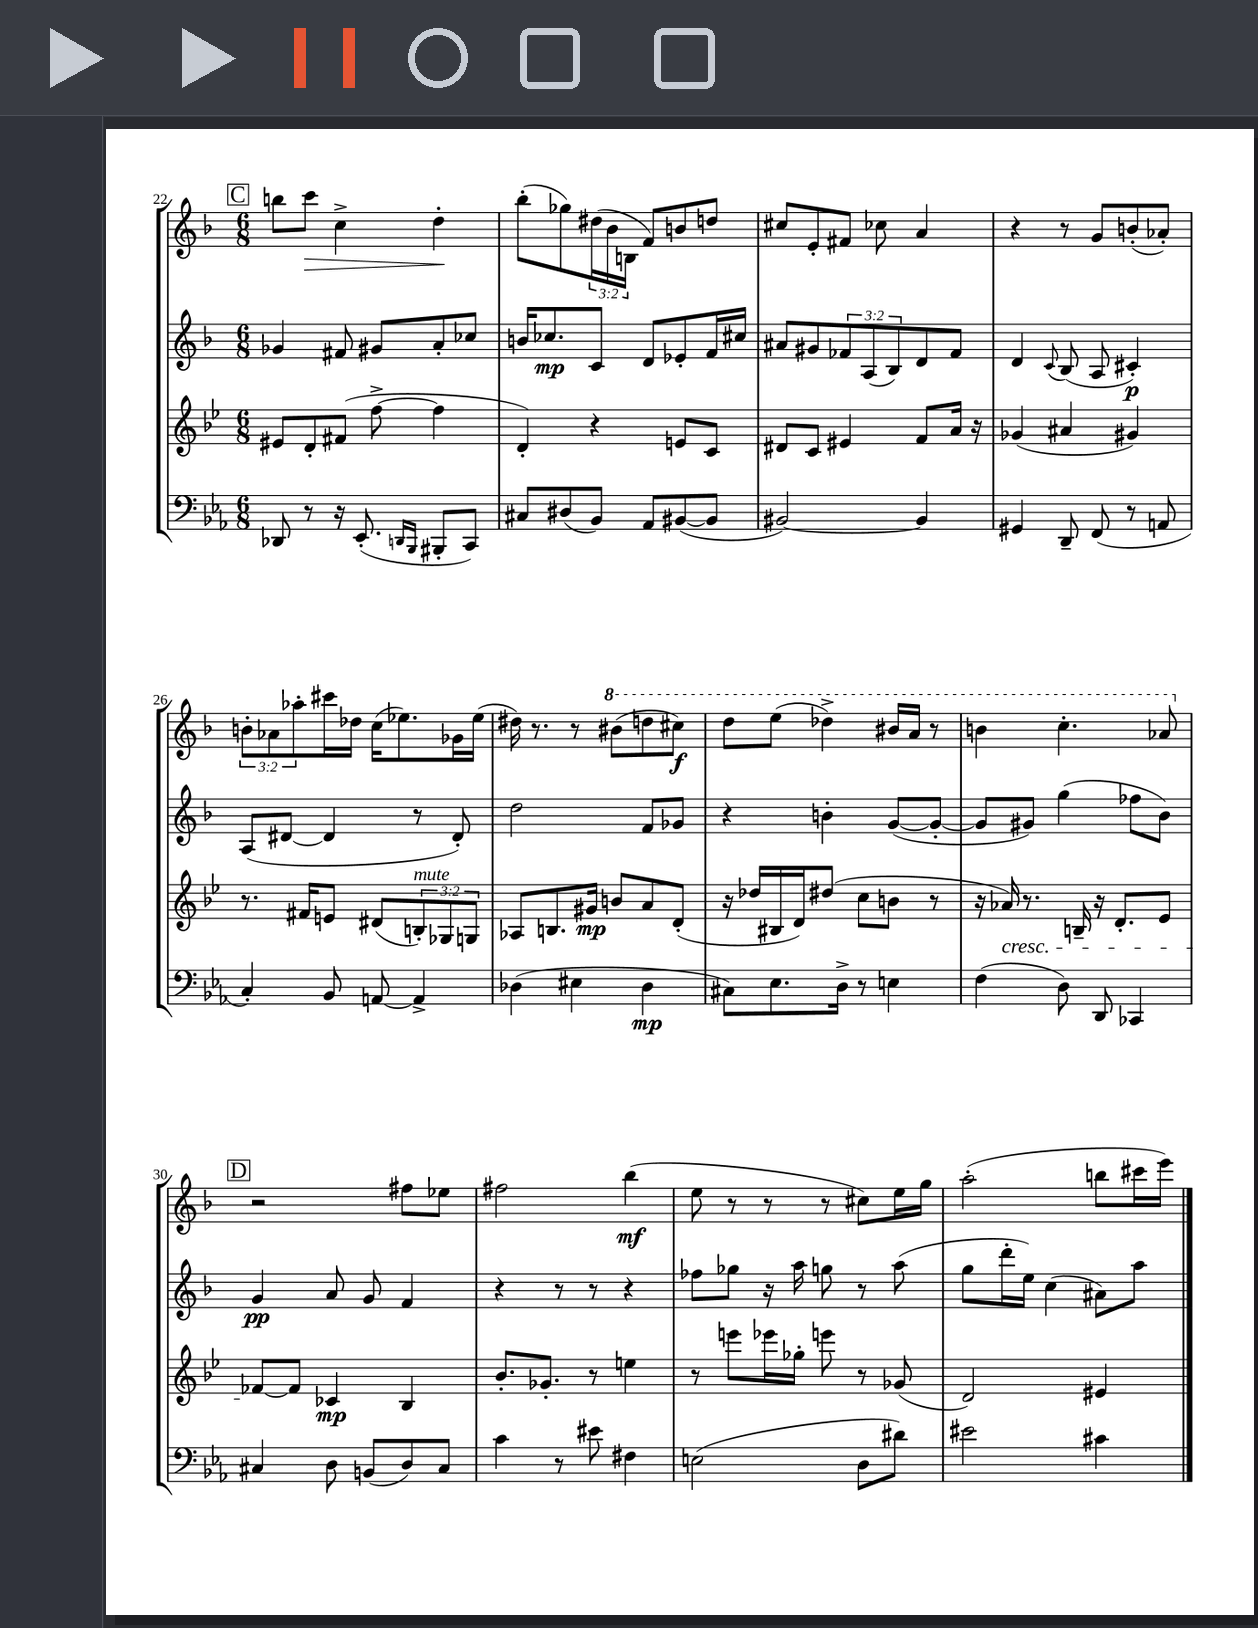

**kern	**kern	**kern	**kern
*staff4	*staff3	*staff2	*staff1
*clefF4	*clefG2	*clefG2	*clefG2
*k[b-e-a-]	*k[b-e-]	*k[b-]	*k[b-]
*M6/8	*M6/8	*M6/8	*M6/8
8DD-/	8e#/L	4g-/	8bb\L
8r	8d'/	.	8ccc\J
16r	(8f#/J	8f#/	4cc^\
(8.EE-'/	.	.	.
.	[8ff^\	8g#/L	.
16qqDD/LL	.	.	.
16qqBBB-/JJ	.	.	.
8BBB#'/L	4ff\]	8a'/	4dd'\
8CC/J)	.	8cc-/J	.
=	=	=	=
8C#/L	4d'/)	16b/LK	(8bb-'\L
.	.	8.cc-/	.
(8D#/	.	.	8gg-\)
8BB-/J)	4r	8c/J	(24dd#\L
.	.	.	24b-\
.	.	.	24B\JJ
8AA-/L	.	8d/L	8f/L)
([8BB#/	8e/L	8e-'/	8b/
8BB#/]J	8c/J	16f/L	8dd/J
.	.	16cc#/JJ	.
=	=	=	=
[2BB#/)	8d#/L	8a#/L	8cc#/L
.	8c/J	8g#/	8e'/
.	4e#/	12f-/	8f#/J
.	.	(12A/	.
.	.	.	8cc-\
.	.	12B-/)	.
4BB#/]	8f/L	8d/	4a/
.	16a/Jk	8f-/J	.
.	16r	.	.
=	=	=	=
4GG#/	(4g-/	4d/	4r
.	.	8qqc/	.
8DD~/	4a#/	(8B-/	8r
(8FF/	.	8A/	8g/L
8r	4g#/)	4c#'/)	(8b'/
8AA/	.	.	8a-'/J)
=	=	=	=
4C'/)	8.r	(8A/L	12b'\L
.	.	.	12a-\
.	.	[8d#/J	.
.	.	.	12aa-'\
.	16f#/LK	.	.
8BB-/	8e/J	4d#/]	16ccc#\L
.	.	.	16dd-\JJ
[8AA/	(8d#/L	.	(16cc\LK
.	.	.	8.ee-\)
4AA^/]	12B'/)	8r	.
.	12G-/	.	.
.	.	8d#'/)	16g-\L
.	12G/J	.	.
.	.	.	(16ee-\JJ
=	=	=	=
(4D-\	8A-/L	2dd\	16dd#\)
.	.	.	8.r
.	8.B/	.	.
4E#\	.	.	8r
.	16g#/Jk	.	.
.	8b/L	.	(8bb#\L
4D-\	8a/	8f/L	8ddd\
.	(8d'/J	8g-/J	8ccc#\J)
=	=	=	=
8C#\L)	16r	4r	8ddd\L
.	16dd-/LL	.	.
8.E-\	16B#/	.	(8eee\J
.	16d/J)	.	.
.	(8dd#/J	4b'\	4ddd-^\)
16D^\Jk	.	.	.
8r	8cc\L	.	.
4E\	8b\J	([8g/L	16bb#/LL
.	.	.	16aa/JJ
.	8r	8g'/_J	8r
=	=	=	=
(4F\	16r	8g/]L	4bb\
.	16a-/)	.	.
.	8.r	8g#/J)	.
8D\)	.	(4gg\	4.ccc'\
.	16B~/	.	.
8DD/	16r	.	.
.	8.d'/L	.	.
4CC-/	.	8ff-\L	.
.	8e-/J	8b-\J)	8aa-/
=	=	=	=
4C#/	[8f-/L	4g/	2r
.	8f-/]J	.	.
8D\	4c-/	8a/	.
(8BB/L	.	8g/	.
8D/)	4B-/	4f/	8ff#\L
8C#/J	.	.	8ee-\J
=	=	=	=
4c\	8.b-'/L	4r	2ff#\
.	8.g-'/J	.	.
8r	.	8r	.
8e#\	8r	8r	.
4F#\	4ee\	4r	(4bb-\
=	=	=	=
(2E\	8r	8ff-\L	8ee\
.	8eee\L	8gg-\J	8r
.	16eee-\L	16r	8r
.	16gg-'\JJ	16aa\	.
.	8eee\	8gg\	8r
8D\L	8r	8r	8cc#\L)
8d#\J)	(8g-/	(8aa\	16ee\L
.	.	.	16gg\JJ
=	=	=	=
2e#\	2d/)	8gg\L	(2aa'\
.	.	16ddd'\L	.
.	.	16ee\JJ)	.
.	.	(4cc\	.
4c#\	4e#/	8a#\L)	8bb\L
.	.	8aa\J	16ccc#\L
.	.	.	16eee\JJ)
==	==	==	==
*-	*-	*-	*-
